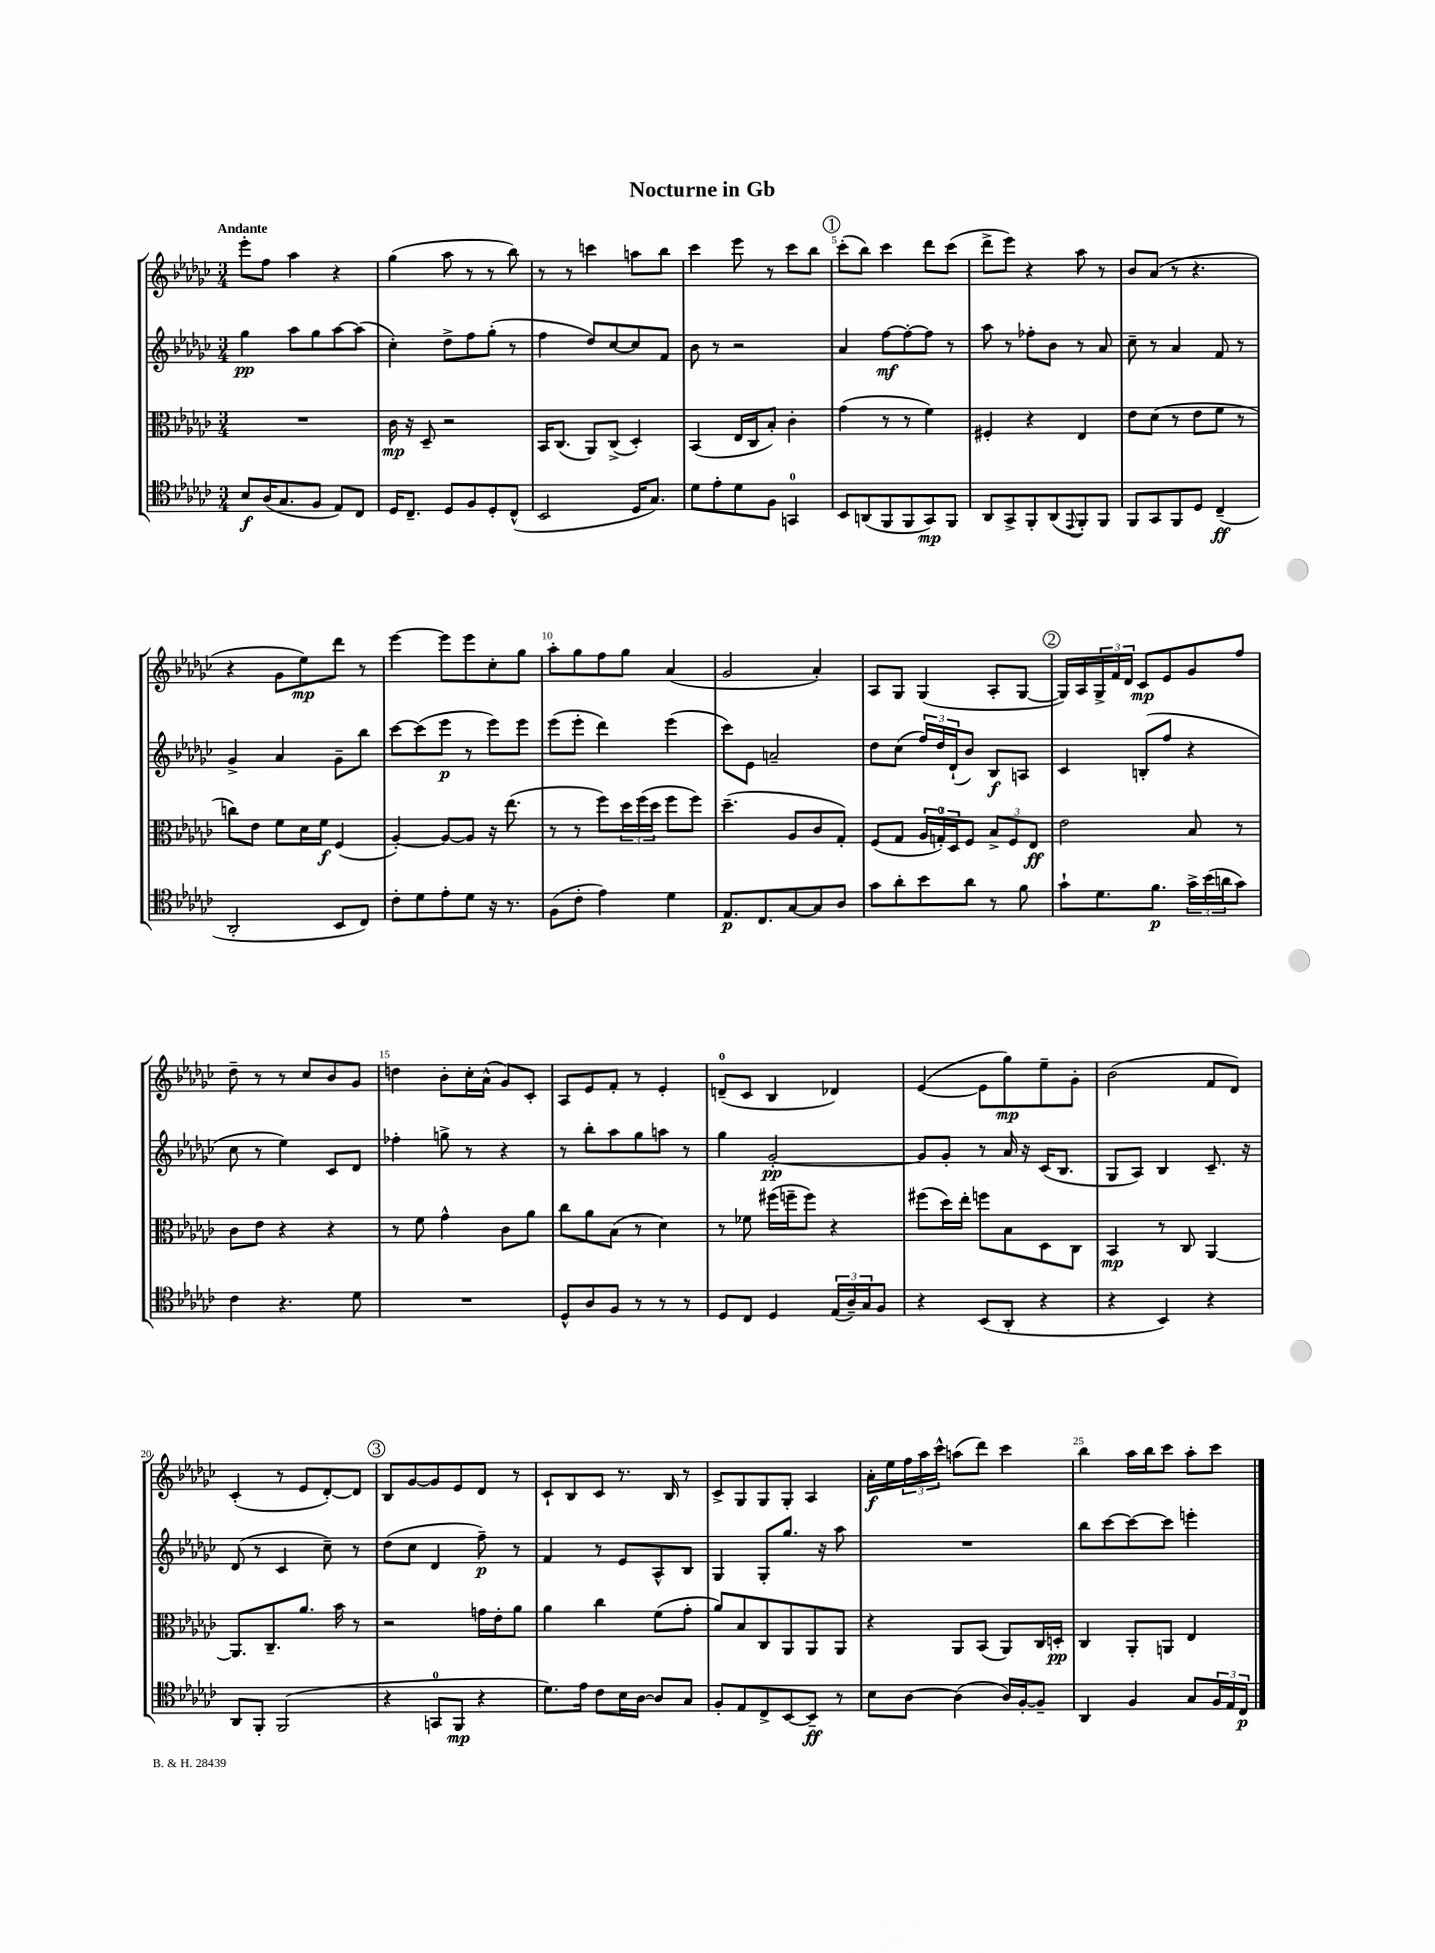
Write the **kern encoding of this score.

**kern	**dynam	**kern	**dynam	**kern	**dynam	**kern	**dynam
*part4	*part4	*part3	*part3	*part2	*part2	*part1	*part1
*staff4	*staff4	*staff3	*staff3	*staff2	*staff2	*staff1	*staff1
*clefC4	*	*clefC3	*	*clefG2	*	*clefG2	*
*k[b-e-a-d-g-c-]	*	*k[b-e-a-d-g-c-]	*	*k[b-e-a-d-g-c-]	*	*k[b-e-a-d-g-c-]	*
*M3/4	*	*M3/4	*	*M3/4	*	*M3/4	*
=1	=1	=1	=1	=1	=1	=1	=1
!	!	!	!	!	!	!LO:TX:a:B:t=Andante	!
8B-/L	f	2.r	.	4gg-\	pp	8eee-'\L	.
(16A-/K	.	.	.	.	.	8ff\J	.
8.G-/	.	.	.	.	.	.	.
.	.	.	.	8aa-\L	.	4aa-\	.
8F/J	.	.	.	8gg-\	.	.	.
8E-/L)	.	.	.	[8aa-\	.	4r	.
8C-/J	.	.	.	(8aa-\J]	.	.	.
=2	=2	=2	=2	=2	=2	=2	=2
16D-/KL	.	16c-\	mp	4cc-'\)	.	(4gg-\	.
8.C-~/J	.	16r	.	.	.	.	.
.	.	8D-~/	.	.	.	.	.
8D-/L	.	2r	.	8dd-^\L	.	8aa-\	.
8F/	.	.	.	8ff\	.	8r	.
8D-'/	.	.	.	(8gg-'\J	.	8r	.
(8C-^^/J	.	.	.	8r	.	8bb-\)	.
=3	=3	=3	=3	=3	=3	=3	=3
2BB-/	.	16BB-/KL	.	4ff\	.	8r	.
.	.	(8.C-/J	.	.	.	.	.
.	.	.	.	.	.	8r	.
.	.	8AA-/L)	.	8dd-/L)	.	4cccn\	.
.	.	(8C-^/J	.	[8cc-/	.	.	.
16D-/KL	.	4D-'/)	.	8cc-/]	.	8aan\L	.
8.G-/J)	.	.	.	.	.	.	.
.	.	.	.	8f/J	.	8bb-\J	.
=4	=4	=4	=4	=4	=4	=4	=4
8d-\L	.	(4BB-/	.	8b-\	.	4ccc-\	.
8e-'\	.	.	.	8r	.	.	.
8d-\	.	16E-/LL	.	2r	.	8eee-\	.
.	.	16C-/J	.	.	.	.	.
8F\J	.	8B-'/J)	.	.	.	8r	.
4GGn/	.	4c-'\	.	.	.	8ccc-\L	.
.	.	.	.	.	.	8bb-\J	.
!!LO:REH:place=s1:t=1
=5	=5	=5	=5	=5	=5	=5	=5
8BB-/L	.	(4g-\	.	4a-/	.	(8ccc-'\L	.
(8AAn/	.	.	.	.	.	8bb-\J)	.
8FF/	.	8r	.	[8ff\L	mf	4ccc-\	.
8FF/	.	8r	.	8ff'\_	.	.	.
8GG-/)	mp	4f\)	.	8ff\J]	.	8ddd-\L	.
8FF/J	.	.	.	8r	.	(8ccc-\J	.
=6	=6	=6	=6	=6	=6	=6	=6
8AA-/L	.	4F#X'/	.	8aa-\	.	8ddd-^\L	.
8GG-^/	.	.	.	8r	.	8eee-\J)	.
8FF'/	.	4r	.	8ff-X'\L	.	4r	.
(8AA-/	.	.	.	8b-\J	.	.	.
8qqEE-/	.	.	.	.	.	.	.
8FF'/)	.	4E-/	.	8r	.	8aa-\	.
8FF/J	.	.	.	8a-/	.	8r	.
=7	=7	=7	=7	=7	=7	=7	=7
8FF/L	.	8e-\L	.	8cc-~\	.	8b-/L	.
8GG-/	.	(8d-\J	.	8r	.	(8a-/J	.
8FF/	.	8r	.	4a-/	.	8r	.
8D-/J	.	8e-\L	.	.	.	4.r	.
(4C-~/	ff	8f\J	.	8f/	.	.	.
.	.	8r	.	8r	.	.	.
!!LO:LB:g=z
=8	=8	=8	=8	=8	=8	=8	=8
2AA-'/	.	8ccn\L)	.	4g-^/	.	4r	.
.	.	8e-\J	.	.	.	.	.
.	.	8f\L	.	4a-/	.	8g-\L	.
.	.	16d-\L	.	.	.	8ee-\)	mp
.	.	16f\JJ	f	.	.	.	.
8BB-/L	.	(4F/	.	8g-~\L	.	8ddd-\J	.
8C-/J)	.	.	.	8bb-\J	.	8r	.
=9	=9	=9	=9	=9	=9	=9	=9
8c-'\L	.	[4A-'/)	.	[8ccc-\L	.	[4eee-\	.
8d-\	.	.	.	(8ccc-\]	.	.	.
8e-'\	.	8A-/L_	.	8eee-\J	p	8eee-\L]	.
8d-\J	.	8A-/J]	.	8r	.	8eee-\	.
16r	.	16r	.	8eee-\L)	.	8cc-'\	.
8.r	.	(8.ee-\	.	.	.	.	.
.	.	.	.	8eee-\J	.	8gg-\J	.
=10	=10	=10	=10	=10	=10	=10	=10
(8F\L	.	8r	.	(8eee-\L	.	8aa-'\L	.
8c-'\J	.	8r	.	8eee-'\J	.	8gg-\	.
4e-\)	.	8ff\L)	.	4ddd-\)	.	8ff\	.
.	.	24dd-\L	.	.	.	8gg-\J	.
.	.	(24ff\	.	.	.	.	.
.	.	24dd-\JJ	.	.	.	.	.
4d-\	.	8ff\L	.	(4eee-\	.	(4a-/	.
.	.	8ff\J)	.	.	.	.	.
=11	=11	=11	=11	=11	=11	=11	=11
8.E-/L	p	(4.dd-~\	.	8ccc-\L)	.	2g-/	.
.	.	.	.	8e-\J	.	.	.
8.C-/	.	.	.	.	.	.	.
.	.	.	.	2an~/	.	.	.
[8G-/	.	8A-/L	.	.	.	.	.
8G-/]	.	8c-/	.	.	.	4a-'/)	.
8A-/J	.	8G-'/J)	.	.	.	.	.
=12	=12	=12	=12	=12	=12	=12	=12
8g-\L	.	(8F/L	.	8dd-\L	.	8A-/L	.
8a-'\	.	8G-/J	.	(8cc-\J	.	8G-/J	.
8b-\	.	24A-/LL	.	24ff/LL)	.	(4G-/	.
.	.	24Gn'/)	.	24dd-/	.	.	.
.	.	24D-/J	.	(24d-`/J	.	.	.
8a-\J	.	8F/J	.	8b-/J)	.	.	.
8r	.	12B-^/L	.	8B-/L	f	8A-'/L	.
.	.	12F/	.	.	.	.	.
8f\	.	.	.	8An/J	.	[8G-/J	.
.	.	12E-/J	ff	.	.	.	.
!!LO:REH:place=s1:t=2
=13	=13	=13	=13	=13	=13	=13	=13
8g-`\L	.	2e-\	.	4c-/	.	16G-/LL])	.
.	.	.	.	.	.	16A-/	.
8.d-\	.	.	.	.	.	24G-^/	.
.	.	.	.	.	.	24f/	.
.	.	.	.	.	.	24d-/JJ	.
.	.	.	.	(8Bn'/L	.	8c-/L	mp
8.f\J	p	.	.	.	.	.	.
.	.	.	.	8ff/J	.	8e-/	.
24g-^\LL	.	8B-/	.	4r	.	8g-/	.
(24b-\	.	.	.	.	.	.	.
24an\J	.	.	.	.	.	.	.
8g-\J)	.	8r	.	.	.	8ff/J	.
!!LO:LB:g=z
=14	=14	=14	=14	=14	=14	=14	=14
4c-\	.	8c-\L	.	8cc-\	.	8dd-~\	.
.	.	8e-\J	.	8r	.	8r	.
4.r	.	4r	.	4ee-\)	.	8r	.
.	.	.	.	.	.	8cc-/L	.
.	.	4r	.	8c-/L	.	8b-/	.
8d-\	.	.	.	8d-/J	.	8g-/J	.
=15	=15	=15	=15	=15	=15	=15	=15
2.r	.	8r	.	4ff-X'\	.	4ddn\	.
.	.	8f\	.	.	.	.	.
.	.	4g-^^\	.	8ggn^\	.	8b-'\L	.
.	.	.	.	8r	.	16cc-'\L	.
.	.	.	.	.	.	(16a-^^\JJ	.
.	.	8c-\L	.	4r	.	8g-/L)	.
.	.	8a-\J	.	.	.	8c-'/J	.
=16	=16	=16	=16	=16	=16	=16	=16
8D-^^/L	.	8cc-\L	.	8r	.	8A-/L	.
8A-/	.	8a-\	.	8bb-'\L	.	8e-/	.
8F/J	.	(8B-\J	.	8aa-\	.	8f'/J	.
8r	.	8r	.	8gg-\	.	8r	.
8r	.	4d-\)	.	8aan\J	.	4e-'/	.
8r	.	.	.	8r	.	.	.
=17	=17	=17	=17	=17	=17	=17	=17
8D-/L	.	8r	.	4gg-\	.	(8dn~/L	.
8C-/J	.	8f-X\	.	.	.	8c-/J	.
4D-/	.	(16ff#X\LL	.	[2g-'/	pp	4B-/	.
.	.	16ffn~\J	.	.	.	.	.
.	.	8ff\J)	.	.	.	.	.
(24E-/LL	.	4r	.	.	.	4d-X/)	.
24A-~/)	.	.	.	.	.	.	.
24G-/J	.	.	.	.	.	.	.
8F/J	.	.	.	.	.	.	.
=18	=18	=18	=18	=18	=18	=18	=18
4r	.	(8ff#X\L	.	8g-/L]	.	([4e-/	.
.	.	16dd-\L)	.	8g-'/J	.	.	.
.	.	16ee-'\JJ	.	.	.	.	.
(8BB-/L	.	8ffn\L	.	8r	.	8e-\L]	.
8AA-'/J	.	8B-\	.	16a-/	.	8gg-\)	mp
.	.	.	.	16r	.	.	.
4r	.	8D-\	.	(16c-/KL	.	8ee-~\	.
.	.	.	.	8.B-/J	.	.	.
.	.	8C-\J	.	.	.	8g-'\J	.
=19	=19	=19	=19	=19	=19	=19	=19
4r	.	4BB-/	mp	8G-/L	.	(2b-\	.
.	.	.	.	8A-/J)	.	.	.
4BB-/)	.	8r	.	4B-/	.	.	.
.	.	8C-/	.	.	.	.	.
4r	.	[4AA-/	.	8.c-~/	.	8f/L	.
.	.	.	.	.	.	8d-/J)	.
.	.	.	.	16r	.	.	.
!!LO:LB:g=z
=20	=20	=20	=20	=20	=20	=20	=20
8AA-/L	.	8.AA-/L]	.	(8d-/	.	(4c-'/	.
8FF'/J	.	.	.	8r	.	.	.
.	.	8.C-~/	.	.	.	.	.
(2FF/	.	.	.	4c-/	.	8r	.
.	.	8.a-/J	.	.	.	8e-/L	.
.	.	.	.	8cc-~\)	.	[8d-'/)	.
.	.	16b-\	.	.	.	.	.
.	.	8r	.	8r	.	8d-/J]	.
!!LO:REH:place=s1:t=3
=21	=21	=21	=21	=21	=21	=21	=21
4r	.	2r	.	(8dd-\L	.	8B-/L	.
.	.	.	.	8cc-\J	.	[8g-/	.
8GGn/L	.	.	.	4d-/	.	8g-/]	.
8FF/J	mp	.	.	.	.	8e-/	.
4r	.	16gn\LL	.	8ff~\)	p	8d-/J	.
.	.	16e-'\J	.	.	.	.	.
.	.	8a-\J	.	8r	.	8r	.
=22	=22	=22	=22	=22	=22	=22	=22
8.d-\L)	.	4a-\	.	4f/	.	8c-`/L	.
.	.	.	.	.	.	8B-/	.
16e-\Jk	.	.	.	.	.	.	.
8c-\L	.	4cc-\	.	8r	.	8c-/J	.
16B-\L	.	.	.	8e-/L	.	8.r	.
[16A-\JJ	.	.	.	.	.	.	.
8A-/L]	.	(8f\L	.	8A-^^/	.	.	.
.	.	.	.	.	.	16B-/	.
8G-/J	.	8g-'\J	.	8B-/J	.	8r	.
=23	=23	=23	=23	=23	=23	=23	=23
8F'/L	.	8a-/L)	.	4G-/	.	8c-^/L	.
8E-/	.	8B-/	.	.	.	8G-/	.
8C-^/	.	8C-/	.	8G-'/L	.	8G-/	.
[8BB-/	.	8AA-/	.	8.gg-/J	.	8G-'/J	.
8BB-~/J]	ff	8AA-/	.	.	.	4A-/	.
.	.	.	.	16r	.	.	.
8r	.	8AA-/J	.	8aa-\	.	.	.
=24	=24	=24	=24	=24	=24	=24	=24
8B-\L	.	4r	.	2.r	.	16a-'\LL	f
.	.	.	.	.	.	16ee-\	.
[8A-\J	.	.	.	.	.	24ff\	.
.	.	.	.	.	.	24aa-\	.
.	.	.	.	.	.	24ccc-^^\JJ	.
(4A-\]	.	8AA-/L	.	.	.	(8aan\L	.
.	.	(8BB-/J	.	.	.	8ddd-\J)	.
16A-/LL)	.	8AA-/L)	.	.	.	4ccc-\	.
[16F'/J	.	.	.	.	.	.	.
8F~/J]	.	16C-/L	.	.	.	.	.
.	.	16Dn'/JJ	pp	.	.	.	.
=25	=25	=25	=25	=25	=25	=25	=25
4AA-/	.	4C-/	.	8bb-\L	.	4bb-\	.
.	.	.	.	[8ccc-\	.	.	.
4F/	.	8AA-'/L	.	8ccc-\_	.	16aa-\LL	.
.	.	.	.	.	.	16bb-\J	.
.	.	8AAn/J	.	8ccc-\J]	.	8ccc-\J	.
8G-/L	.	4E-/	.	4eeen'\	.	8aa-'\L	.
24F/L	.	.	.	.	.	8ccc-\J	.
24E-/	.	.	.	.	.	.	.
24C-/JJ	p	.	.	.	.	.	.
==	==	==	==	==	==	==	==
*-	*-	*-	*-	*-	*-	*-	*-
